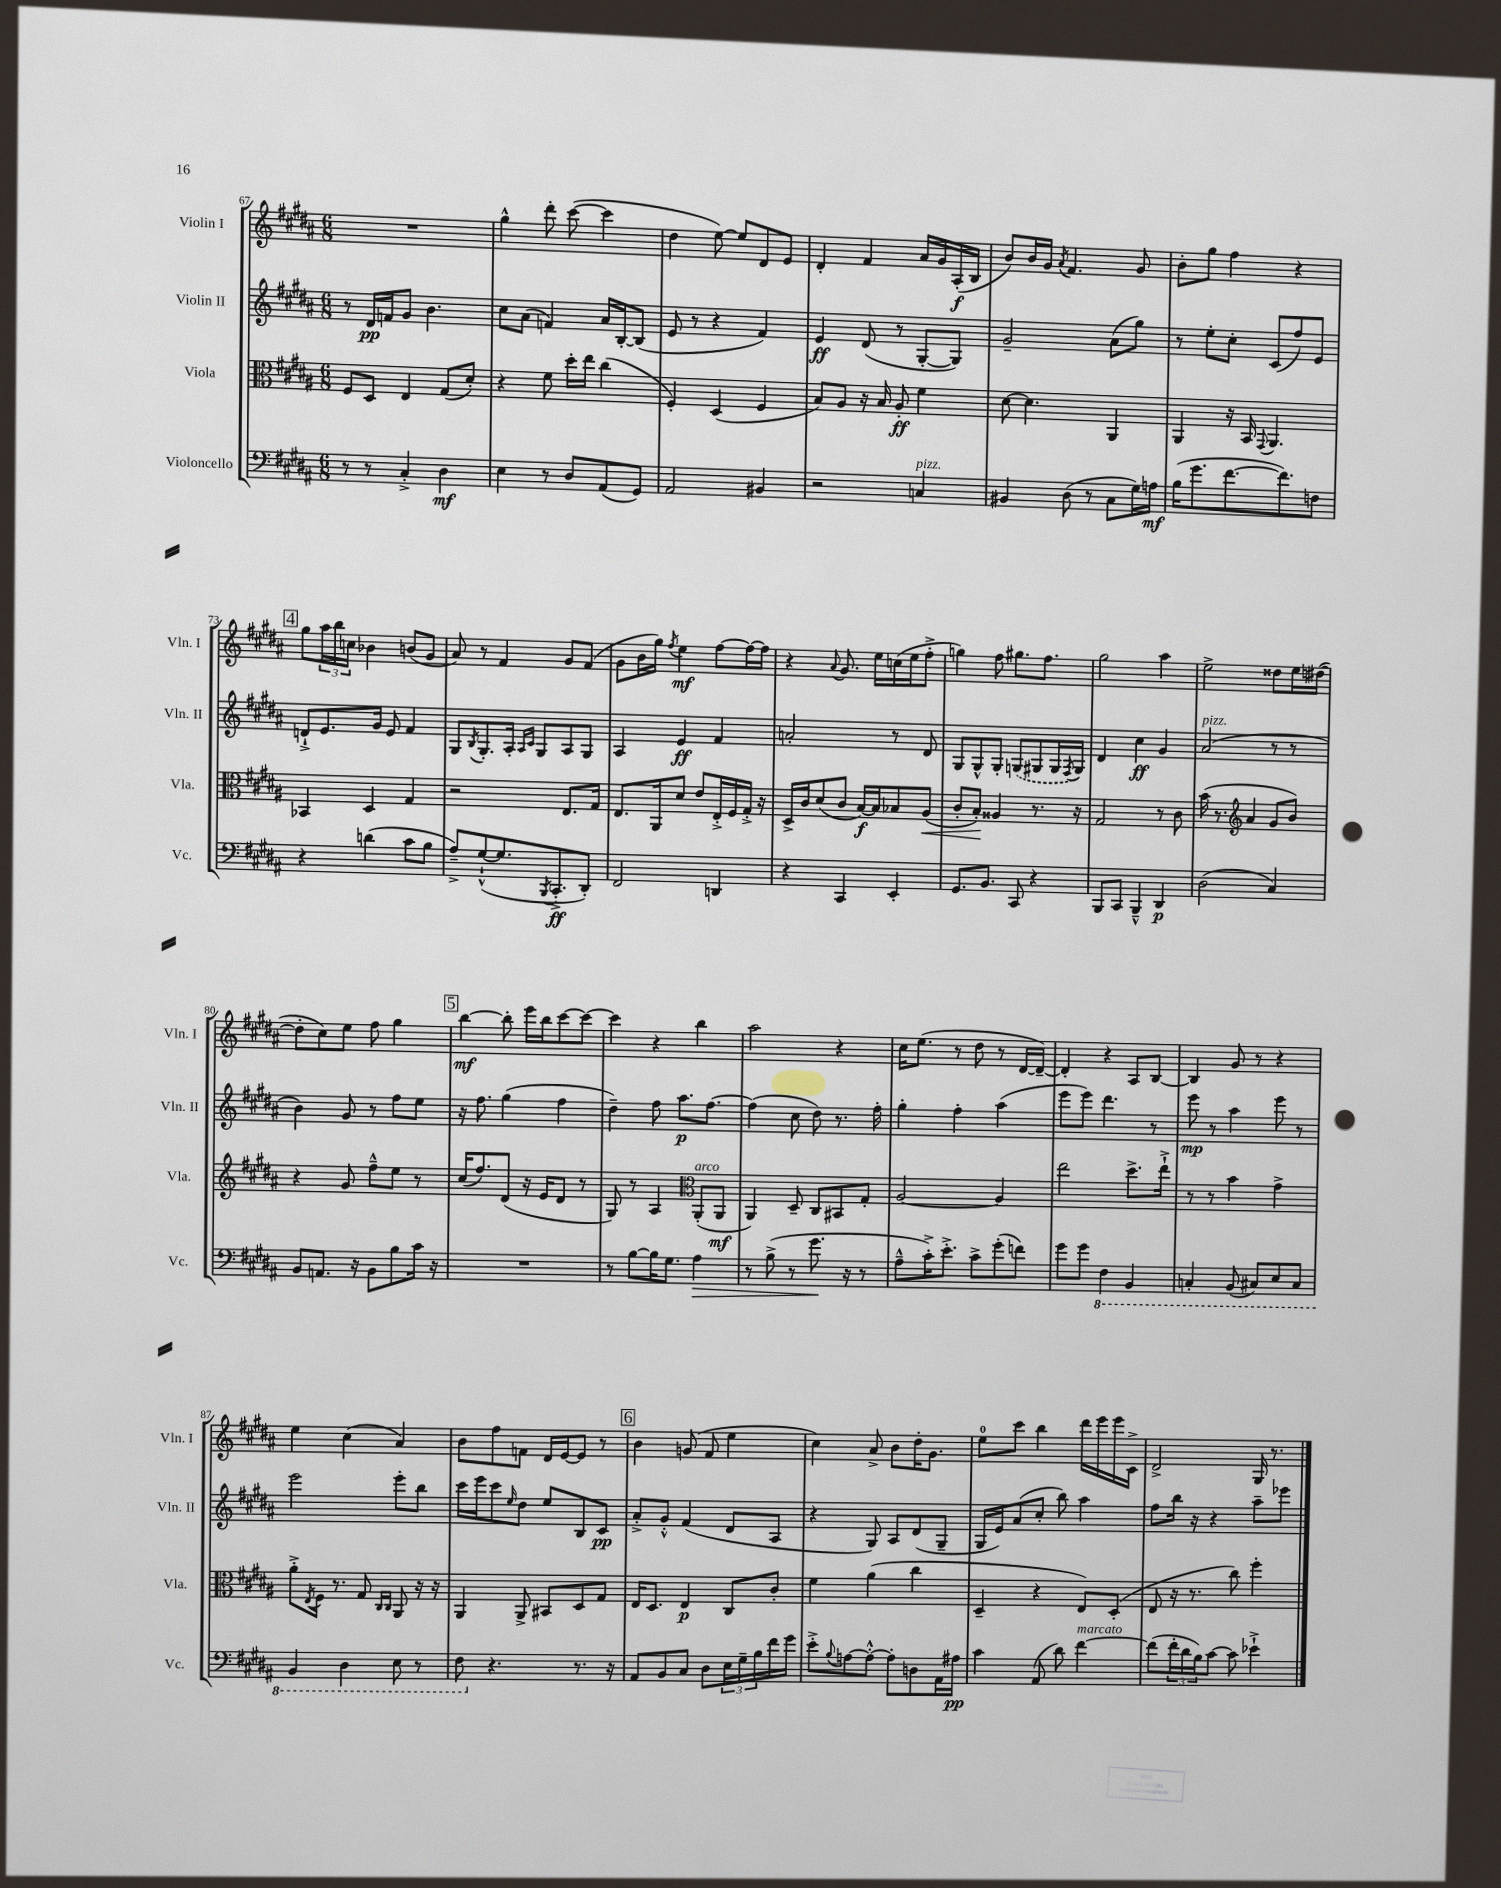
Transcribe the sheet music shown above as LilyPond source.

<<
\new StaffGroup <<
\new Staff = "s0" \with { instrumentName = "Violin I" shortInstrumentName = "Vln. I" } {
    \clef treble \key b \major \numericTimeSignature \time 6/8
    R2. |
    gis''4-^ dis'''8-. cis'''8~( cis'''4 |
    dis''4 e''8~) e''8 dis'8 e'8 |
    dis'4-. fis'4 ais'16 gis'16 ais16-.\f( b16 |
    b'8) b'16 gis'16 \acciaccatura { ais'8 } fis'4. gis'8 |
    b'8-. gis''8 fis''4 r4 |
    \mark \markup { \box "4" } gis''8 \tuplet 3/2 { ais''16 b''16 c''16 } bes'4 b'8( gis'8 |
    ais'8) r8 fis'4 gis'8 fis'8( |
    gis'8 b'16 gis''16) \acciaccatura { fis''8 } e''4\mf fis''8~ fis''16~ fis''16 |
    r4 \appoggiatura { ais'8 } gis'8. e''16 c''16( e''16 fis''8-.-> |
    g''4) fis''8 gis''8. fis''8. |
    gis''2 ais''4 |
    e''2-> disis''8 e''16 dis''16~( |
    dis''8-. cis''8) e''8 fis''8 gis''4 |
    \mark \markup { \box "5" } b''4~\mf b''8-. e'''16 b''16 cis'''8~ cis'''8~ |
    cis'''4 r4 b''4 |
    ais''2 r4 |
    cis''16 e''8.( r8 dis''8 r8 dis'16~ dis'16~--) |
    dis'4-. r4 ais8 b8~ |
    b4 gis'8 r8 r4 |
    e''4 cis''4( ais'4) |
    b'8 fis''8 f'8 dis'16 e'16~ e'8 r8 |
    \mark \markup { \box "6" } b'4 g'8( fis'8 e''4 |
    cis''4) ais'8-> b'8 dis''16-. gis'8. |
    e''8-0 cis'''8 b''4 dis'''16 e'''16 e'''16 cis'16-> |
    dis'2-> gis16 r8. \bar "|." |
}
\new Staff = "s1" \with { instrumentName = "Violin II" shortInstrumentName = "Vln. II" } {
    \clef treble \key b \major \numericTimeSignature \time 6/8
    r8 dis'16\pp f'16 gis'8 b'4. |
    cis''8 ais'8( f'4) ais'16 b16~-. b8( |
    e'8 r8 r4 fis'4) |
    e'4\ff dis'8( r8 gis8~-. gis8) |
    gis'2-- ais'8( gis''8) |
    r8 e''8-. cis''8-. cis'8( fis''8) e'8 |
    \mark \markup { \box "4" } d'8-!-> e'8. gis'16 e'8 fis'4 |
    gis8 \acciaccatura { b8 } gis8.-. ais16-. \grace { ais16 cis'16 } gis8 ais8 gis8 |
    ais4 e'4\ff fis'4 |
    a'2-. r8 dis'8 |
    gis8 gis8-^ gis8-. \once \slurDashed g8( gis8 gis16 \acciaccatura { fis8 } gis16) |
    dis'4 cis''4\ff gis'4 |
    ais'2^\markup { \italic "pizz." }( r8 r8 |
    b'4) gis'8 r8 fis''8 e''8 |
    \mark \markup { \box "5" } r16 fis''8. gis''4( fis''4 |
    dis''4--) fis''8 ais''8.\p fis''8.~ |
    fis''4( cis''8 dis''8) r8. fis''16-. |
    gis''4-. fis''4-. ais''4( |
    e'''8 e'''8) dis'''4. r8 |
    e'''8\mp r8 ais''4 e'''8 r8 |
    e'''2 e'''8-. b''8 |
    cis'''16 e'''16 cis'''8 \grace { e''16 } dis''8 e''8 b8 cis'8\pp |
    \mark \markup { \box "6" } ais'8-.-> gis'8-.-^ fis'4( dis'8 ais8 |
    r4 gis8) ais8 dis'8( gis8-- |
    gis16 e'16) ais'8( cis''8-. b''8) ais''4 |
    fis''8 b''16 r16 r4 ais''8-- ees'''8 \bar "|." |
}
\new Staff = "s2" \with { instrumentName = "Viola" shortInstrumentName = "Vla." } {
    \clef alto \key b \major \numericTimeSignature \time 6/8
    fis8 dis8 e4 gis8( dis'8-.) |
    r4 fis'8 dis''16-. e''16 cis''4( |
    fis4-.) dis4( fis4 |
    b8) ais8 r16 b16 ais8-.\ff fis'4 |
    dis'8~ dis'4. ais,4 |
    ais,4 r16 b,16 \appoggiatura { gis,8 } ais,4. |
    \mark \markup { \box "4" } bes,4 dis4 gis4 |
    r2 e8. gis16 |
    e8. ais,16 dis'8 e'8 e16-.-> fis16 gis16-.-> r16 |
    dis16-> cis'16 dis'8( cis'8 b16~\f) b16 bes8 ais8\<( |
    cis'8-. b8-.\!) aisis4 r8. r16 |
    gis2 r8 cis'8 |
    b'16( r8. \clef treble ais'4 gis'8 b'8) |
    r4 gis'8 fis''8---^ e''8 r8 |
    \mark \markup { \box "5" } cis''16( fis''8.) dis'8( r16 e'16 dis'8 r8 |
    gis8) r8 ais4 \clef alto ais,8-.^\markup { \italic "arco" }( ais,8\mf |
    ais,4) dis8-- cis8 bis,8 gis8-. |
    ais2~ ais4 |
    e''2 dis''8.-> e''16-!-> |
    r8 r8 b'4 gis'4-> |
    ais'8-.-> \acciaccatura { e8 } fis16 r8. gis8 \grace { cis16 cis16 } ais,8 r16 r16 |
    ais,4 ais,8-> bis,8 dis8 gis8 |
    \mark \markup { \box "6" } e16 dis8. e4\p cis8 cis'8-. |
    fis'4 ais'4( cis''4 |
    dis4-- r4 e8) dis8-.( |
    e8 r16 r8. cis''8) fis''4-. \bar "|." |
}
\new Staff = "s3" \with { instrumentName = "Violoncello" shortInstrumentName = "Vc." } {
    \clef bass \key b \major \numericTimeSignature \time 6/8
    r8 r8 cis4-.-> dis4\mf |
    e4 r8 dis8 ais,8( gis,8) |
    ais,2 bis,4 |
    r2 c4^\markup { \italic "pizz." } |
    bis,4 dis8( r8 cis8 gis16) a16\mf |
    b16( gis'8. fis'8.~ fis'8.) f8 |
    \mark \markup { \box "4" } r4 d'4( cis'8 b8 |
    ais8--->) gis8~-!-^( gis8. \acciaccatura { b,,8 } cis,8.-.->\ff dis,8-.) |
    fis,2 d,4 |
    r4 cis,4 e,4-. |
    gis,8. b,8. cis,8 r4 |
    b,,8 cis,8 b,,4---^ dis,4\p |
    dis2( cis4) |
    b,8 a,8. r16 b,8 b8 cis'16 r16 |
    \mark \markup { \box "5" } R2. |
    r8 b8~ b16 gis8. ais4\> |
    r8 b8->( r8 gis'8.\! r16 r8 |
    ais8---^ cis'16-.->) e'8.-.-> cis'8-> gis'8-.( f'8) |
    gis'8 gis'8 \ottava #-1 fis,4 b,,4 |
    c,4-. b,,8( cis,8) e,8 cis,8 |
    b,,4 dis,4 e,8 r8 |
    fis,8 \ottava #0 r4. r8. r16 |
    \mark \markup { \box "6" } ais,8 b,8 cis8 dis8 \tuplet 3/2 { e16 gis16-- b16 } fis'16 gis'16 |
    e'8-.-> \appoggiatura { b8 } a8~ a8~-.-^ a8-. d8 ais,16 ais16\pp |
    cis'4 ais,8( dis'8) fis'4~^\markup { \italic "marcato" } |
    fis'8( \tuplet 3/2 { fis'16-. dis'16 b16) } cis'8~ cis'8 ees'4-!-> \bar "|." |
}
>>
>>
\layout { \context { \Score currentBarNumber = #67 } }
